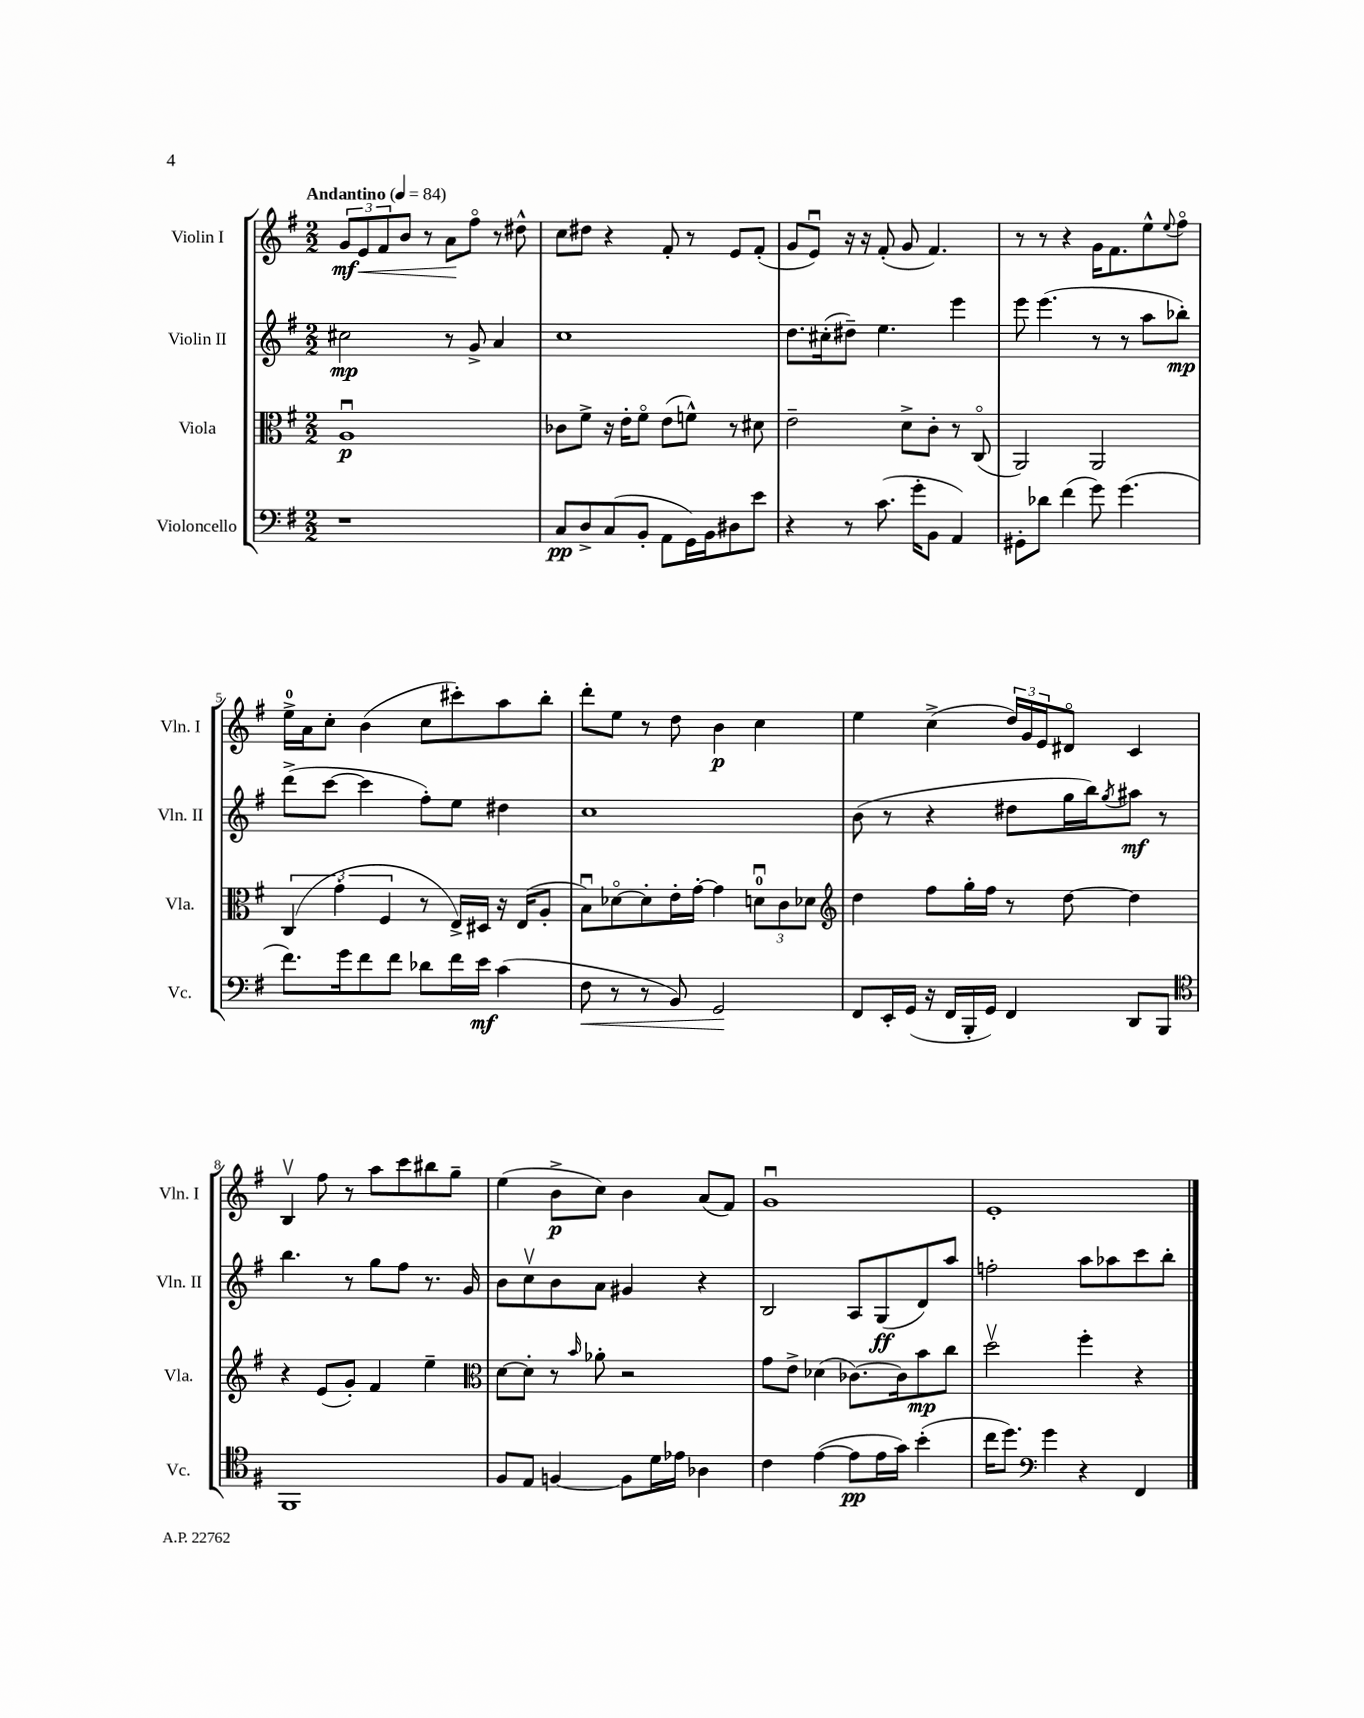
<<
\new StaffGroup <<
\new Staff = "s0" \with { instrumentName = "Violin I" shortInstrumentName = "Vln. I" } {
    \clef treble \key g \major \numericTimeSignature \time 2/2 \tempo "Andantino" 4 = 84
    \tuplet 3/2 { g'8\mf e'8\< fis'8 } b'8 r8 a'8\! fis''8\flageolet r8 dis''8-^ |
    c''8 dis''8 r4 fis'8-. r8 e'8 fis'8-.( |
    g'8 e'8\downbow) r16 r16 fis'8-.( g'8 fis'4.) |
    r8 r8 r4 g'16 fis'8. e''8-^ \appoggiatura { e''8 } fis''8\flageolet |
    e''16-0-> a'16 c''8-. b'4( c''8 cis'''8-.) a''8 b''8-. |
    d'''8-. e''8 r8 d''8 b'4\p c''4 |
    e''4 c''4->( \tuplet 3/2 { d''16) g'16 e'16 } dis'8\flageolet c'4 |
    b4\upbow fis''8 r8 a''8 c'''8 bis''8 g''8-- |
    e''4( b'8->\p c''8) b'4 a'8( fis'8) |
    g'1\downbow |
    e'1-. \bar "|." |
}
\new Staff = "s1" \with { instrumentName = "Violin II" shortInstrumentName = "Vln. II" } {
    \clef treble \key g \major \numericTimeSignature \time 2/2
    cis''2\mp r8 g'8-> a'4 |
    c''1 |
    d''8. cis''16-.( dis''8--) e''4. e'''4 |
    e'''8 e'''4.( r8 r8 a''8 bes''8-.\mp) |
    d'''8->( c'''8~ c'''4 fis''8-.) e''8 dis''4 |
    c''1 |
    b'8( r8 r4 dis''8 g''16 b''16) \acciaccatura { g''8 } ais''8\mf r8 |
    b''4. r8 g''8 fis''8 r8. g'16 |
    b'8 c''8\upbow b'8 a'8 gis'4 r4 |
    b2 a8 g8\ff( d'8) a''8 |
    f''2-. a''8 aes''8 c'''8 b''8-. \bar "|." |
}
\new Staff = "s2" \with { instrumentName = "Viola" shortInstrumentName = "Vla." } {
    \clef alto \key g \major \numericTimeSignature \time 2/2
    a1\downbow\p |
    ces'8 fis'8-> r16 e'16-. fis'8\flageolet e'8( f'8-^) r8 dis'8 |
    e'2-- d'8-> c'8-. r8 c8\flageolet( |
    a,2) a,2 |
    \tuplet 3/2 { c4( g'4-. fis4 } r8 e16->) dis16 r16 e16( a8-. |
    b8\downbow) des'8~\flageolet des'8-. e'16-. g'16~-. g'4 \tuplet 3/2 { d'8-0\downbow c'8 des'8 } |
    \clef treble d''4 fis''8 g''16-. fis''16 r8 d''8~ d''4 |
    r4 e'8( g'8-.) fis'4 e''4-- |
    \clef alto d'8~ d'8-. r8 \grace { b'16 } aes'8-. r2 |
    g'8 e'8-> des'4( ces'8.~) ces'16 b'8\mp c''8 |
    d''2\upbow fis''4-. r4 \bar "|." |
}
\new Staff = "s3" \with { instrumentName = "Violoncello" shortInstrumentName = "Vc." } {
    \clef bass \key g \major \numericTimeSignature \time 2/2
    r1 |
    c8\pp d8-> c8( b,8-. a,8 g,16) b,16 dis8 e'8 |
    r4 r8 c'8.( g'16-. b,8 a,4) |
    gis,8-. des'8 fis'4( g'8) g'4.( |
    fis'8.) g'16 fis'8 fis'8 des'8 fis'16 e'16\mf c'4( |
    fis8\< r8 r8 b,8) g,2\! |
    fis,8 e,16-. g,16( r16 fis,16 b,,16-. g,16) fis,4 d,8 b,,8 |
    \clef tenor fis,1 |
    fis8 e8 f4~ f8 d'16 ees'16 aes4 |
    c'4 e'4~( e'8\pp e'16 g'16) b'4-.( |
    c''16 d''8.) \clef bass g'4 r4 fis,4 \bar "|." |
}
>>
>>
